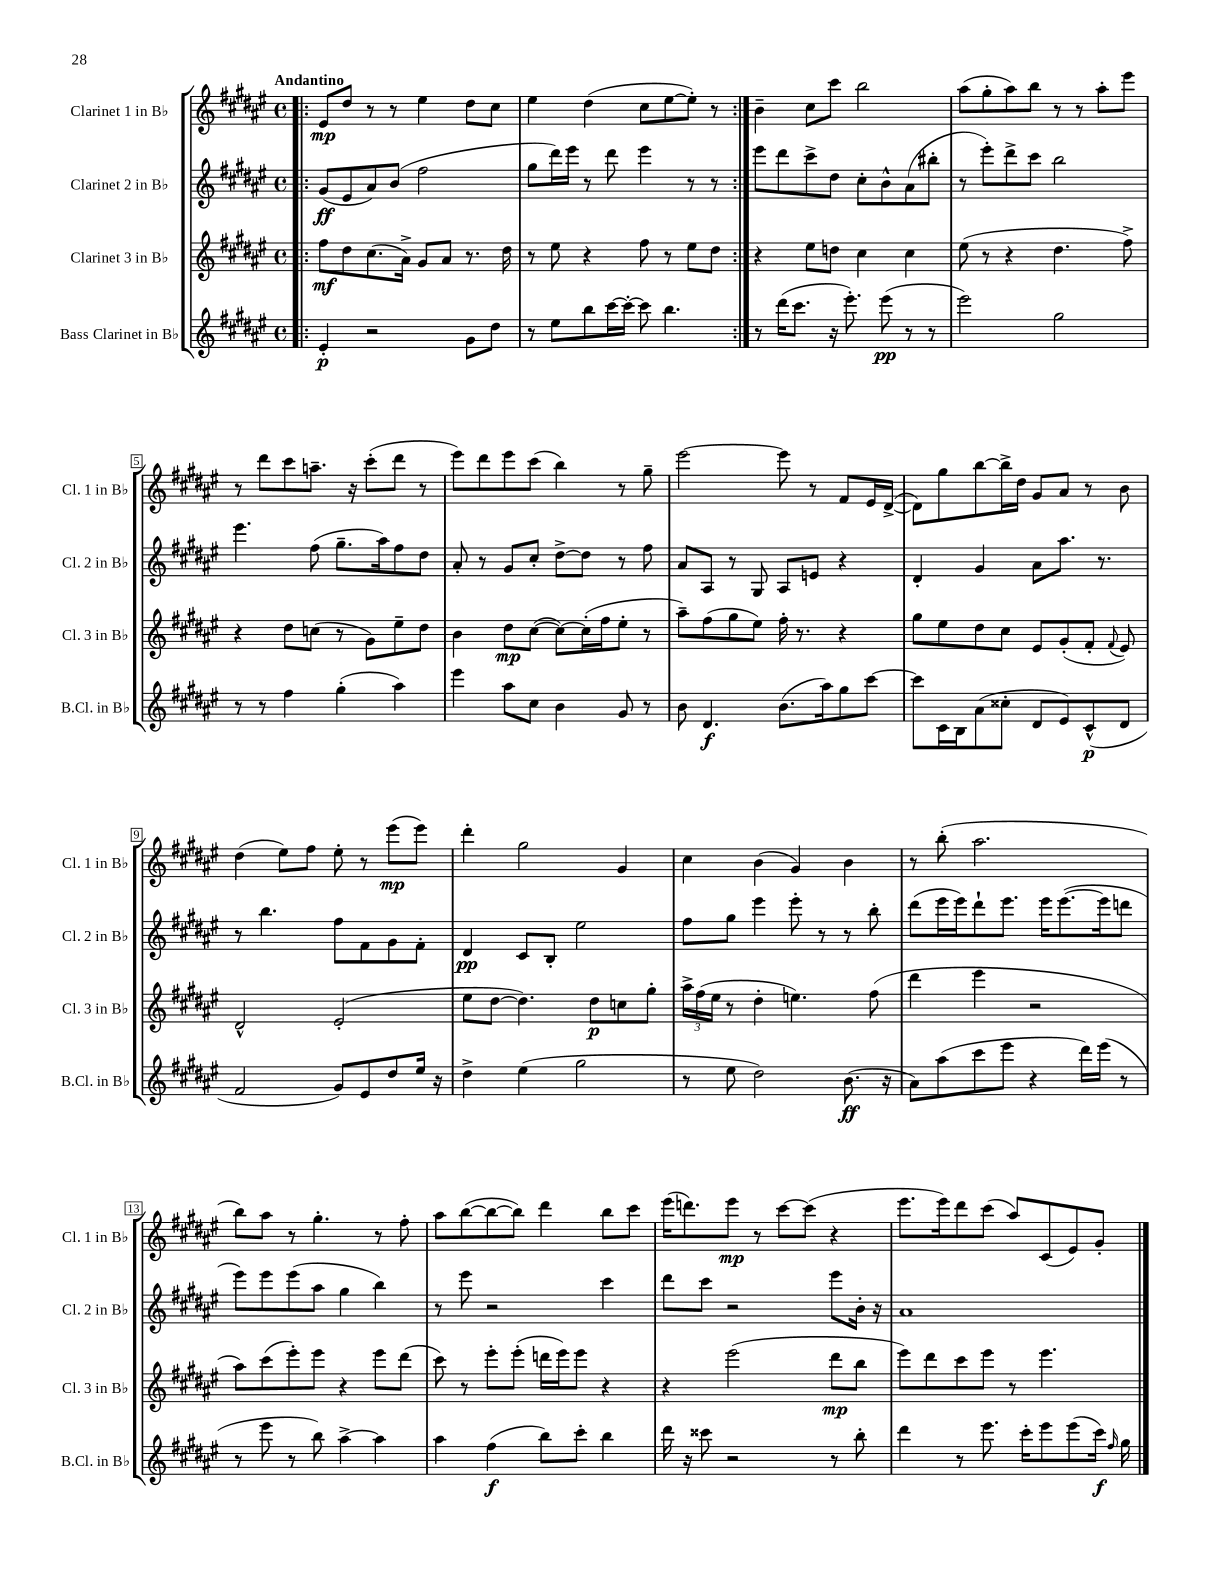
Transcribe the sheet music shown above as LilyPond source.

<<
\new StaffGroup <<
\new Staff = "s0" \with { instrumentName = "Clarinet 1 in Bb" shortInstrumentName = "Cl. 1 in Bb" } {
    \clef treble \key fis \major \defaultTimeSignature \time 4/4 \tempo "Andantino"
    \autoBeamOff \repeat volta 2 { \bar ".|:" eis'8[\mp dis''8] r8 r8 eis''4 dis''8[ cis''8] |
    eis''4 dis''4( cis''8[ eis''8~ eis''8]-.) r8 | }
    b'4-- cis''8[ cis'''8] b''2 |
    ais''8[( gis''8-. ais''8) b''8] r8 r8 ais''8[-. eis'''8] |
    r8 dis'''8[ cis'''8 a''8.]-- r16 cis'''8[-.( dis'''8] r8 |
    eis'''8[) dis'''8 eis'''8 cis'''8]( b''4) r8 gis''8-- |
    eis'''2~ eis'''8 r8 fis'8[ eis'16 dis'16]~->( |
    dis'8[) gis''8 b''8~ b''16-> dis''16] gis'8[ ais'8] r8 b'8 |
    dis''4( eis''8[) fis''8] eis''8-. r8 eis'''8[\mp( eis'''8]) |
    dis'''4-. gis''2 gis'4 |
    cis''4 b'4( gis'4) b'4 |
    r8 b''8-.( ais''2. |
    b''8[) ais''8] r8 gis''4.-. r8 fis''8-. |
    ais''8[ b''8~( b''8~ b''8]) dis'''4 b''8[ cis'''8] |
    eis'''16[( d'''8.) eis'''8]\mp r8 cis'''8[~ cis'''8]( r4 |
    eis'''8.[ eis'''16) dis'''8 cis'''8]( ais''8[) cis'8( eis'8) gis'8]-. \bar "|." |
}
\new Staff = "s1" \with { instrumentName = "Clarinet 2 in Bb" shortInstrumentName = "Cl. 2 in Bb" } {
    \clef treble \key fis \major \defaultTimeSignature \time 4/4
    \autoBeamOff \repeat volta 2 { \bar ".|:" gis'8[\ff( eis'8 ais'8) b'8]( fis''2 |
    gis''8[ dis'''16) eis'''16] r8 dis'''8 eis'''4 r8 r8 | }
    eis'''8[ dis'''8 cis'''8-> dis''8] cis''8[-. b'8-^ ais'8( bis''8]-. |
    r8 eis'''8[-.) dis'''8-> cis'''8] b''2 |
    eis'''4. fis''8( gis''8.[-- ais''16) fis''8 dis''8] |
    ais'8-. r8 gis'8[ cis''8]-. dis''8[~-> dis''8] r8 fis''8 |
    ais'8[ ais8] r8 gis8 ais8[ e'8] r4 |
    dis'4-. gis'4 ais'8[ ais''8.] r8. |
    r8 b''4. fis''8[ fis'8 gis'8 fis'8]-. |
    dis'4\pp cis'8[ b8]-. eis''2 |
    fis''8[ gis''8] eis'''4 eis'''8-. r8 r8 b''8-. |
    dis'''8[( eis'''16 eis'''16) dis'''8-! eis'''8.] eis'''16[ eis'''8.~( eis'''16 d'''8] |
    eis'''8[) eis'''8 eis'''8( ais''8] gis''4 b''4) |
    r8 eis'''8 r2 cis'''4 |
    dis'''8[ cis'''8] r2 eis'''8[ b'16]-. r16 |
    ais'1 \bar "|." |
}
\new Staff = "s2" \with { instrumentName = "Clarinet 3 in Bb" shortInstrumentName = "Cl. 3 in Bb" } {
    \clef treble \key fis \major \defaultTimeSignature \time 4/4
    \autoBeamOff \repeat volta 2 { \bar ".|:" fis''8[\mf dis''8 cis''8.( ais'16]->) gis'8[ ais'8] r8. dis''16 |
    r8 eis''8 r4 fis''8 r8 eis''8[ dis''8] | }
    r4 eis''8[ d''8] cis''4 cis''4 |
    eis''8( r8 r4 dis''4. fis''8->) |
    r4 dis''8[ c''8]( r8 gis'8[) eis''8-- dis''8] |
    b'4 dis''8[\mp cis''8]~( cis''8[~) cis''16-.( fis''16 eis''8]-. r8 |
    ais''8[--) fis''8( gis''8 eis''8]) fis''16-. r8. r4 |
    gis''8[ eis''8 dis''8 cis''8] eis'8[ gis'8-.( fis'8]-. \appoggiatura { fis'8 } eis'8) |
    dis'2-^ eis'2-.( |
    eis''8[ dis''8]~ dis''4.) dis''8[\p c''8 gis''8]-. |
    \tuplet 3/2 { ais''16[-> fis''16( eis''16] } r8 dis''4-. e''4.) fis''8( |
    dis'''4 eis'''4 r2 |
    ais''8[) cis'''8( eis'''8-.) eis'''8] r4 eis'''8[ dis'''8]( |
    cis'''8) r8 eis'''8[-. eis'''8]-.( d'''16[ eis'''16) eis'''8] r4 |
    r4 eis'''2( dis'''8[\mp b''8] |
    eis'''8[) dis'''8 cis'''8 eis'''8] r8 eis'''4. \bar "|." |
}
\new Staff = "s3" \with { instrumentName = "Bass Clarinet in Bb" shortInstrumentName = "B.Cl. in Bb" } {
    \clef treble \key fis \major \defaultTimeSignature \time 4/4
    \autoBeamOff \repeat volta 2 { \bar ".|:" eis'4-.\p r2 gis'8[ dis''8] |
    r8 eis''8[ b''8 cis'''16~ cis'''16]~-. cis'''8 b''4. | }
    r8 dis'''16[( cis'''8.] r16 eis'''8.-.) eis'''8\pp( r8 r8 |
    eis'''2) gis''2 |
    r8 r8 fis''4 gis''4-.( ais''4) |
    eis'''4 ais''8[ cis''8] b'4 gis'8 r8 |
    b'8 dis'4.\f b'8.[( ais''16) gis''8 cis'''8]~ |
    cis'''8[ cis'16 b16 ais'8( cisis''8]-. dis'8[ eis'8) cis'8-^\p( dis'8] |
    fis'2 gis'8[) eis'8 dis''8 eis''16] r16 |
    dis''4-> eis''4( gis''2 |
    r8 eis''8 dis''2) b'8.\ff( r16 |
    ais'8[) ais''8( cis'''8 eis'''8] r4 dis'''16[) eis'''16]( r8 |
    r8 eis'''8 r8 b''8) ais''4~-> ais''4 |
    ais''4 fis''4\f( b''8[) cis'''8]-. b''4 |
    dis'''16 r16 cisis'''8 r2 r8 b''8-. |
    dis'''4 r8 eis'''8. cis'''16[-. eis'''8 eis'''8( cis'''16]\f) \grace { fis''16 } gis''16 \bar "|." |
}
>>
>>
\layout { \context { \Score \override BarNumber.stencil = #(make-stencil-boxer 0.1 0.3 ly:text-interface::print) } }
